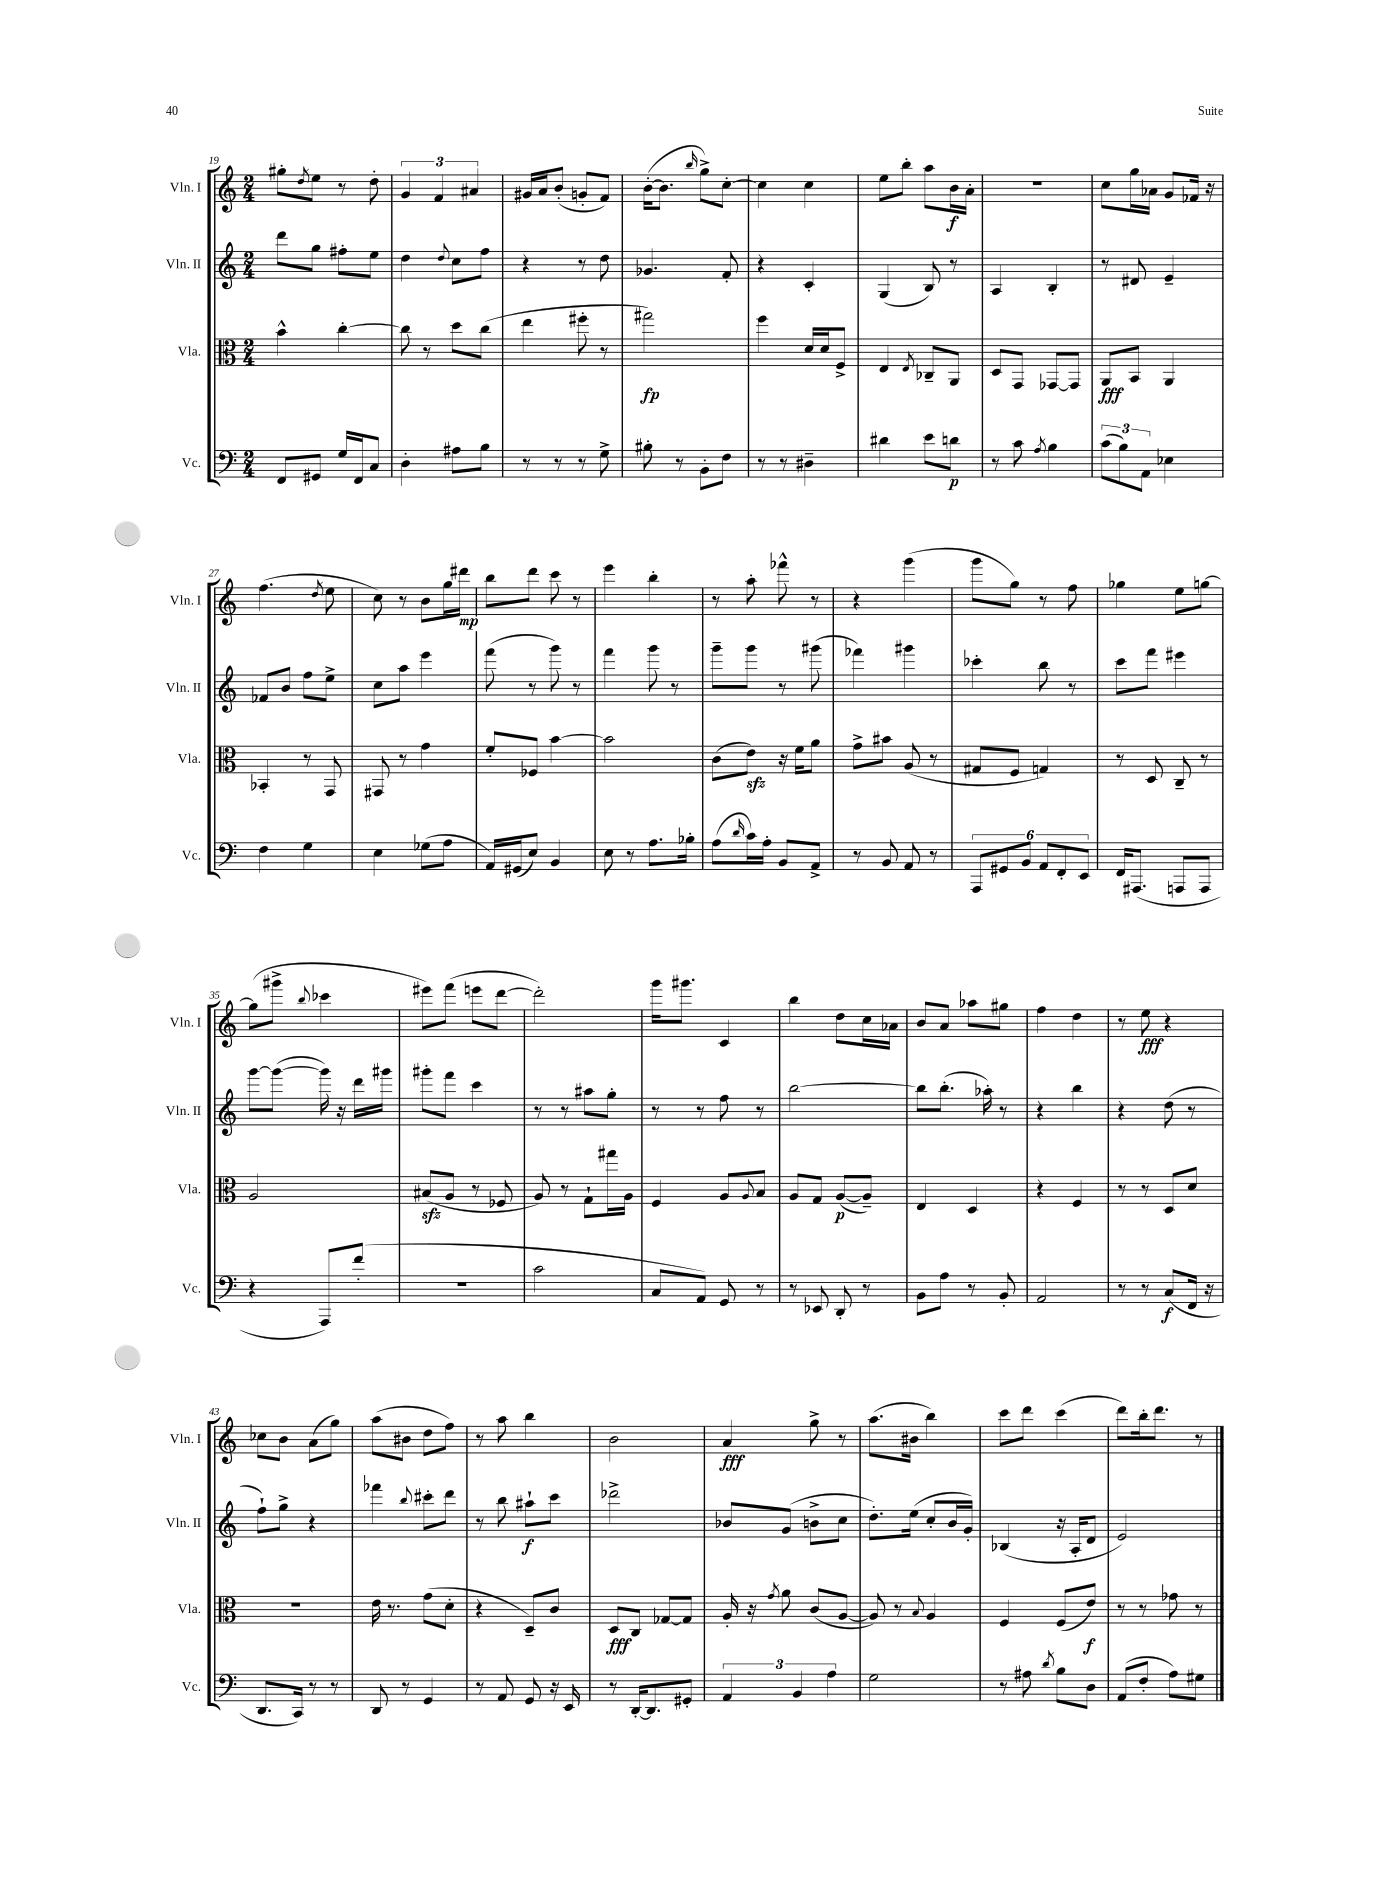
<<
\new StaffGroup <<
\new Staff = "s0" \with { instrumentName = "Vln. I" shortInstrumentName = "Vln. I" } {
    \clef treble \key c \major \numericTimeSignature \time 2/4
    gis''8-. \acciaccatura { d''8 } e''8 r8 d''8-. |
    \tuplet 3/2 { g'4 f'4 ais'4 } |
    gis'16 a'16 b'8-.( g'8-. f'8) |
    b'16~-.( b'8. \grace { b''16 } g''8->) c''8~-. |
    c''4 c''4 |
    e''8 b''8-. a''8 b'16\f a'16-. |
    r2 |
    c''8 g''16 aes'16 g'8 fes'16 r16 |
    f''4.( \acciaccatura { d''8 } e''8 |
    c''8) r8 b'8 g''16 dis'''16\mp |
    b''8 d'''8 c'''8 r8 |
    e'''4 b''4-. |
    r8 a''8-. fes'''8-^ r8 |
    r4 g'''4( |
    g'''8 g''8) r8 f''8 |
    ges''4 e''8 g''8~ |
    g''8( gis'''8-> \appoggiatura { b''8 } ces'''4 |
    eis'''8) f'''8( e'''8 d'''8~ |
    d'''2-.) |
    g'''16 gis'''8. c'4 |
    b''4 d''8 c''16 aes'16 |
    b'8 a'8 aes''8 gis''8 |
    f''4 d''4 |
    r8 e''8\fff r4 |
    ces''8 b'8 a'8( g''8) |
    a''8( bis'8 d''8 f''8) |
    r8 a''8 b''4 |
    b'2 |
    a'4\fff g''8-> r8 |
    a''8.( bis'16 b''4) |
    c'''8 d'''8 c'''4( |
    d'''8) b''16-. d'''8. r8 \bar "|." |
}
\new Staff = "s1" \with { instrumentName = "Vln. II" shortInstrumentName = "Vln. II" } {
    \clef treble \key c \major \numericTimeSignature \time 2/4
    d'''8 g''8 fis''8-. e''8 |
    d''4 \appoggiatura { d''8 } c''8 f''8 |
    r4 r8 d''8 |
    ges'4. f'8-. |
    r4 c'4-. |
    g4( b8) r8 |
    a4 b4-. |
    r8 dis'8 e'4-- |
    fes'8 b'8 f''8 e''8-> |
    c''8 a''8 e'''4 |
    f'''8( r8 g'''8) r8 |
    f'''4 g'''8 r8 |
    g'''8-- g'''8 r8 gis'''8( |
    fes'''4) gis'''4 |
    ces'''4-. b''8 r8 |
    c'''8 f'''8 eis'''4 |
    g'''8~ g'''8~( g'''16) r16 d'''16 gis'''16 |
    gis'''8-. f'''8 c'''4 |
    r8 r8 ais''8 g''8-. |
    r8 r8 f''8 r8 |
    b''2~ |
    b''8 b''8.-.( aes''16-.) r8 |
    r4 b''4 |
    r4 d''8( r8 |
    f''8-!) g''8-> r4 |
    fes'''4 \appoggiatura { b''8 } cis'''8-. d'''8 |
    r8 b''8 ais''8-!\f c'''8 |
    des'''2-> |
    bes'8 g'8( b'8-> c''8 |
    d''8.-.) e''16( c''8-. b'16 g'16-.) |
    bes4( r16 a16-. d'8 |
    e'2) \bar "|." |
}
\new Staff = "s2" \with { instrumentName = "Vla." shortInstrumentName = "Vla." } {
    \clef alto \key c \major \numericTimeSignature \time 2/4
    b'4-^ c''4~-. |
    c''8 r8 d''8 c''8( |
    e''4 fis''8-. r8 |
    gis''2\fp) |
    f''4 d'16 d'16 f8-> |
    e4 \acciaccatura { e8 } ces8-- a,8 |
    d8 g,8 ges,8~ ges,8 |
    a,8\fff b,8 a,4 |
    bes,4-. r8 g,8 |
    gis,8 r8 g'4 |
    f'8-. fes8 b'4~ |
    b'2 |
    c'8( e'8\sfz) r16 f'16 a'8 |
    g'8-> bis'8 a8( r8 |
    gis8 f8 g4) |
    r8 d8 c8-- r8 |
    a2 |
    bis8\sfz( a8 r8 fes8 |
    a8) r8 g8-! gis''16 a16 |
    f4 a8 \appoggiatura { a8 } b8 |
    a8 g8 a8~\p( a8--) |
    e4 d4 |
    r4 f4 |
    r8 r8 d8 d'8 |
    r2 |
    e'16 r8. g'8( d'8-. |
    r4 d8--) c'8 |
    d8\fff c8 ges8~ ges8 |
    a16-. r16 \acciaccatura { g'8 } a'8 c'8( a8~ |
    a8) r8 \appoggiatura { b8 } a4 |
    f4 f8( e'8\f) |
    r8 r8 ges'8 r8 \bar "|." |
}
\new Staff = "s3" \with { instrumentName = "Vc." shortInstrumentName = "Vc." } {
    \clef bass \key c \major \numericTimeSignature \time 2/4
    f,8 gis,8 g16 f,16 c8 |
    d4-. ais8 b8 |
    r8 r8 r8 g8-> |
    bis8-. r8 b,8-. f8 |
    r8 r8 dis4-- |
    dis'4 e'8 d'8\p |
    r8 c'8 \acciaccatura { a8 } b4 |
    \tuplet 3/2 { c'8( b8) a,8 } ees4 |
    f4 g4 |
    e4 ges8( a8 |
    a,16) gis,16( e8) b,4 |
    e8 r8 a8. bes16-. |
    a8( \grace { d'16 } c'16) a16-. b,8 a,8-> |
    r8 b,8 a,8 r8 |
    \tuplet 6/4 { a,,8 gis,8 b,8 a,8 f,8-. e,8 } |
    f,16 ais,,8.( a,,8 a,,8 |
    r4 a,,8) f'8-.( |
    r2 |
    c'2 |
    c8 a,8) g,8 r8 |
    r8 ees,8 d,8-. r8 |
    b,8 a8 r8 b,8-. |
    a,2 |
    r8 r8 c8\f( f,16 r16 |
    d,8. c,16) r8 r8 |
    d,8 r8 g,4 |
    r8 a,8 g,8 r16 e,16 |
    r8 d,16~-. d,8. gis,8-. |
    \tuplet 3/2 { a,4 b,4 a4 } |
    g2 |
    r8 ais8 \acciaccatura { d'8 } b8 d8 |
    a,8( f8-. a8) gis8 \bar "|." |
}
>>
>>
\layout { \context { \Score currentBarNumber = #19 } }
